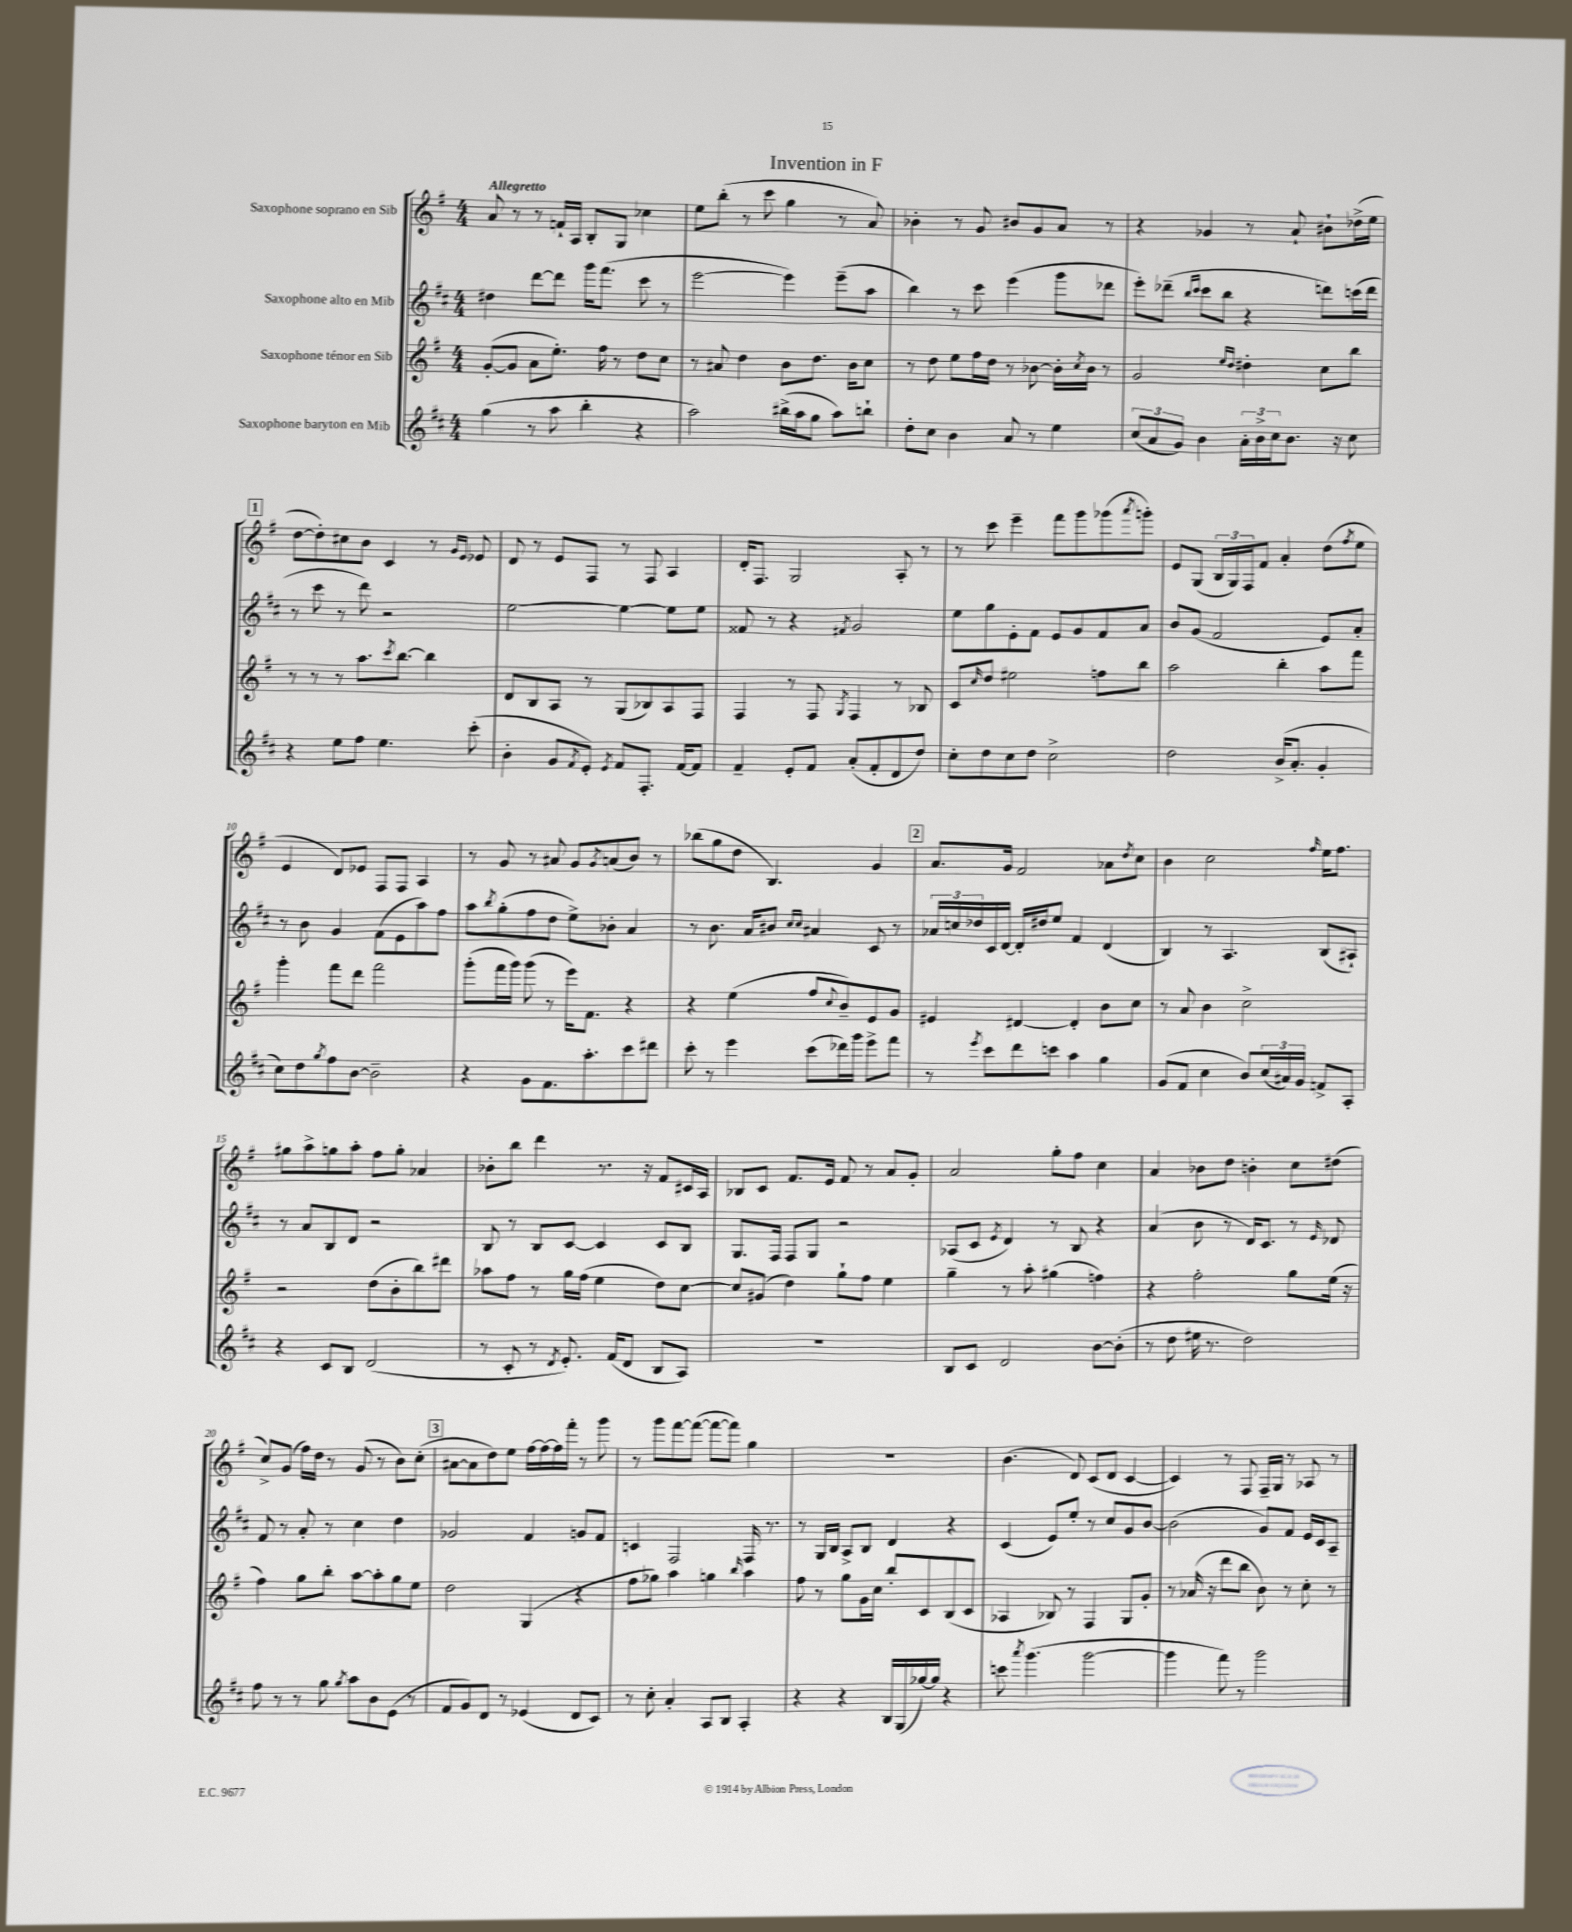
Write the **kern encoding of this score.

**kern	**kern	**kern	**kern
*staff4	*staff3	*staff2	*staff1
*clefG2	*clefG2	*clefG2	*clefG2
*k[f#c#]	*k[f#]	*k[f#c#]	*k[f#]
*M4/4	*M4/4	*M4/4	*M4/4
(4gg	([8g'	4dd#	8a
.	8g]	.	8r
8r	8a	[8ddd	8r
8aa	8.ee')	8ddd]	16f`
.	.	.	16A
4bb'	.	16ggg	8B'
.	16ff#	(8.fff#	.
.	8r	.	8G
4r	8dd	8ccc#	4cc-
.	8cc	8r	.
=	=	=	=
2aa)	8r	[2eee	8ee
.	8a#	.	(8bb'
.	4dd	.	8r
.	.	.	8ccc
(16bb#^	8b	4eee])	4gg
16aa	.	.	.
8gg	8.dd	.	.
8aa)	.	(8eee~	8r
.	16b	.	.
8bb`	8cc	8aa	8a)
=	=	=	=
8dd'	8r	4bb)	4b-'
8cc#	8dd	.	.
4b	8ee	8r	8r
.	16ff#	8ccc#	8g
.	16dd	.	.
8a	8r	(4eee	8b#
8r	[8b-	.	8g
4ee	16b-']	8ggg	8a
.	8qcc	.	.
.	16b-	.	.
.	8r	8ddd-	8r
=	=	=	=
(12cc#	2g	8eee')	4r
12a	.	.	.
.	.	(8ddd-~	.
12g)	.	.	.
.	.	16qqbb	.
.	.	16qqccc#	.
4b	.	8ccc#	4g-
.	.	8bb	.
.	16qqee	.	.
.	16qqdd	.	.
24a'	4dd#'	4r	8r
24b^	.	.	.
24cc#	.	.	.
8.b	.	.	8a`
.	8cc	8ddd)	8b#`
16r	.	.	.
8cc#	8bb	(16ccc	(16dd-^
.	.	16ddd	16ee
=	=	=	=
4r	8r	8r	[8dd
.	8r	8ccc#	8dd'])
8ee	8r	8r	8cc#
8ff#	8.aa	8ddd)	8b
4.ee	.	2r	4c
.	8qccc	.	.
.	[8.bb	.	.
.	4bb]	.	8r
.	.	.	16qqg
.	.	.	16qqe
(8ccc#'	.	.	8e-
=	=	=	=
4b'	8d	[2ee	8d
.	8B	.	8r
8g	8A	.	8e
8qf#	.	.	.
8e')	8r	.	8F#
8qe	.	.	.
8f#	(8G	4ee_	8r
8.F#'	8B-)	.	8F#
.	8A	8ee]	4A
[16f#	.	.	.
8f#]	8F#	8ee	.
=	=	=	=
4f#~	4F#	8f##	16d'
.	.	.	8.F#
.	.	8r	.
8e'	8r	4r	2G
8f#	8F#	.	.
.	8qG	8qf#	.
(8a'	4F#	2g	.
8f#'	.	.	.
8d	8r	.	8A'
8dd)	8B-	.	8r
=	=	=	=
8cc#'	8c	8ee	8r
.	16qqcc	.	.
8dd	8dd	8gg	8ccc
8cc#	2ee#	8e'	4eee~
8dd	.	8f#	.
2cc#^	.	8e	8fff#
.	.	8g	8ggg
.	8ff	8f#	(8ggg-
.	.	.	8qaaa
.	8bb	8a	8ggg')
=	=	=	=
2dd	2aa	8b	8e
.	.	(8g	(8G
.	.	2f#	24B
.	.	.	24G)
.	.	.	24F#
.	.	.	8f#
(16b^	4bb'	.	4a'
8.a'	.	.	.
4g'	8aa	8e)	(8dd
.	.	.	8qff#
.	8fff#	8a'	8ee
=	=	=	=
8cc#)	4ggg'	8r	4e
8dd	.	8b	.
8qgg	.	.	.
8ff#	8fff#	4g	8d)
[8b	8ddd	.	8e-
2b~]	2fff#	(8f#	8F#
.	.	8e	8F#
.	.	8aa)	4A
.	.	8ff#	.
=	=	=	=
4r	(8ggg'	8aa	8r
.	.	8qbb	.
.	16fff#	(8gg'	8g
.	16ggg)	.	.
8g	(8ggg	8ff#	8r
8.f#	8r	8dd	8a#
.	16eee)	8ee^)	8g
8.aa'	8.f#	.	.
.	.	.	8qg
.	.	8b-'	(8a
8ccc#	4r	4a	8b)
8ddd#	.	.	8r
=	=	=	=
8ccc#'	4r	8r	(8bb-
8r	.	8.b	8gg
4eee	(4ee	.	8dd
.	.	16a	.
.	.	8b#	4.B)
.	.	16qqcc#	.
.	.	16qqcc#	.
(8ccc#	8ff#	4a#	.
.	8qqcc	.	.
16ddd-)	8b~)	.	.
16ggg	.	.	.
8eee^	8e	8c#	4g
8fff#	8g	8r	.
=	=	=	=
8r	4e#	24a-	8.a
.	.	24cc	.
.	.	24dd-	.
8qeee	.	.	.
8ccc#	.	16c#	.
.	.	[16d	16g
8ddd	[4d#	16d']	2f#
.	.	16dd#	.
8ccc	.	8ee	.
4aa	4d#']	4f#	.
4gg	8b	(4d	8a-
.	.	.	8qdd
.	8cc	.	8cc
=	=	=	=
(8g	8r	4B)	4b
8f#	8a	.	.
4cc#	4b	8r	2cc
.	.	4.A	.
8b)	2cc^	.	.
(24cc#	.	.	.
24a#)	.	.	.
24g	.	.	.
.	.	.	16qqff#
8f^	.	(8B	16ee
.	.	.	8.ff#
8A'	.	8A#`)	.
=	=	=	=
4r	2r	8r	8gg#
.	.	8a	8aa^
8c#	.	8B	8gg
8B	.	8d	8aa'
(2d	(8dd	2r	8ff#
.	8b'	.	8gg'
.	8bb)	.	4a-
.	8ddd#	.	.
=	=	=	=
8r	8aa-	8B	8b-'
8c#'	8ff#	8r	8bb
8r	8r	8B	4ddd
8qd	.	.	.
8.e')	16gg	[8c#	.
.	(16ff#	.	.
.	4ee	4c#]	8.r
(16f#	.	.	.
8d	.	.	.
.	.	.	16r
8B	8dd)	8c#	8f#
8A)	[8cc	8B	16c#
.	.	.	16A
=	=	=	=
1r	8cc]	8.G	8B-
.	(8g#	.	8c
.	.	16F#	.
.	4dd)	8F#	8.f#
.	.	8G	.
.	.	.	16e
.	8gg`	2r	8f#
.	8ff#	.	8r
.	4ee	.	8a
.	.	.	8g'
=	=	=	=
8B	4gg~	(8A-	2a
8c#	.	8c#	.
.	.	8qe	.
2d	8r	4d)	.
.	8aa'	.	.
.	(4gg#	8r	8gg'
.	.	8B	8ff#
[8b	4ff)	4r	4cc
(8b']	.	.	.
=	=	=	=
8r	4r	(4a	4a
8dd	.	.	.
16ee#	2ff#'	8b	8b-
8.r	.	.	.
.	.	8r	8dd
2dd)	.	16d)	4b'
.	.	8.c#	.
.	8gg	8r	8cc
.	.	16qqe	.
.	(16ee	8d-	(8dd#
.	16r	.	.
=	=	=	=
8ff#	4ff#)	8f#	8cc^)
8r	.	8r	(8g
8r	8gg	8a'	16ff#)
.	.	.	16dd
8gg	8bb'	8r	8r
8qgg	.	.	.
8aa	[8aa	4cc#	(8g
8b	8aa']	.	8r
(8e	8gg	4dd	8b)
8r	8ee	.	(8cc'
=	=	=	=
8f#	2dd	2g-	[8a#
8g)	.	.	8a#]
8d	.	.	8dd)
8r	.	.	8ee
(4e-	(4G	4f#	[16ff#
.	.	.	16ff#_
.	.	.	16ff#]
.	.	.	16fff#'
8d	4r	8g	8r
8c#)	.	8f#	8ggg
=	=	=	=
8r	8ff#	4c	8r
8cc#'	8gg-)	.	8ggg
4a'	4aa	2F#	[8fff#
.	.	.	(8fff#_
8A	4gg	.	8fff#_
8B	.	.	8fff#])
.	16qqbb	.	.
4A'	4aa	16F#	4gg
.	.	8.r	.
=	=	=	=
4r	8ff#	8r	1r
.	8r	16G	.
.	.	16B	.
4r	8gg	8A^	.
.	16g	8B	.
.	16cc	.	.
16B	8bb'	4d	.
(16G	.	.	.
[16gg-)	8c	.	.
16gg-]	.	.	.
4r	(8B	4r	.
.	8c	.	.
=	=	=	=
8ccc	4A-	(4c#	(4.b
8qaaa	.	.	.
(4.ggg	.	.	.
.	8B-)	8e)	.
.	8r	8ee'	8d)
[2ggg	4F#	8r	(8c
.	.	8cc#	8d
.	8G	8g	[4c
.	8g'	[8b	.
=	=	=	=
4ggg]	8r	(2b]	4c])
.	(16a-	.	.
.	16r	.	.
8fff#)	8ddd	.	8r
8r	8bb	.	8F#
2ggg	8b)	8g)	16F#~
.	.	.	16G
.	8r	8f#	8r
.	8cc'	16e	8A-
.	.	16c#	.
.	8r	8A~	8r
==	==	==	==
*-	*-	*-	*-
